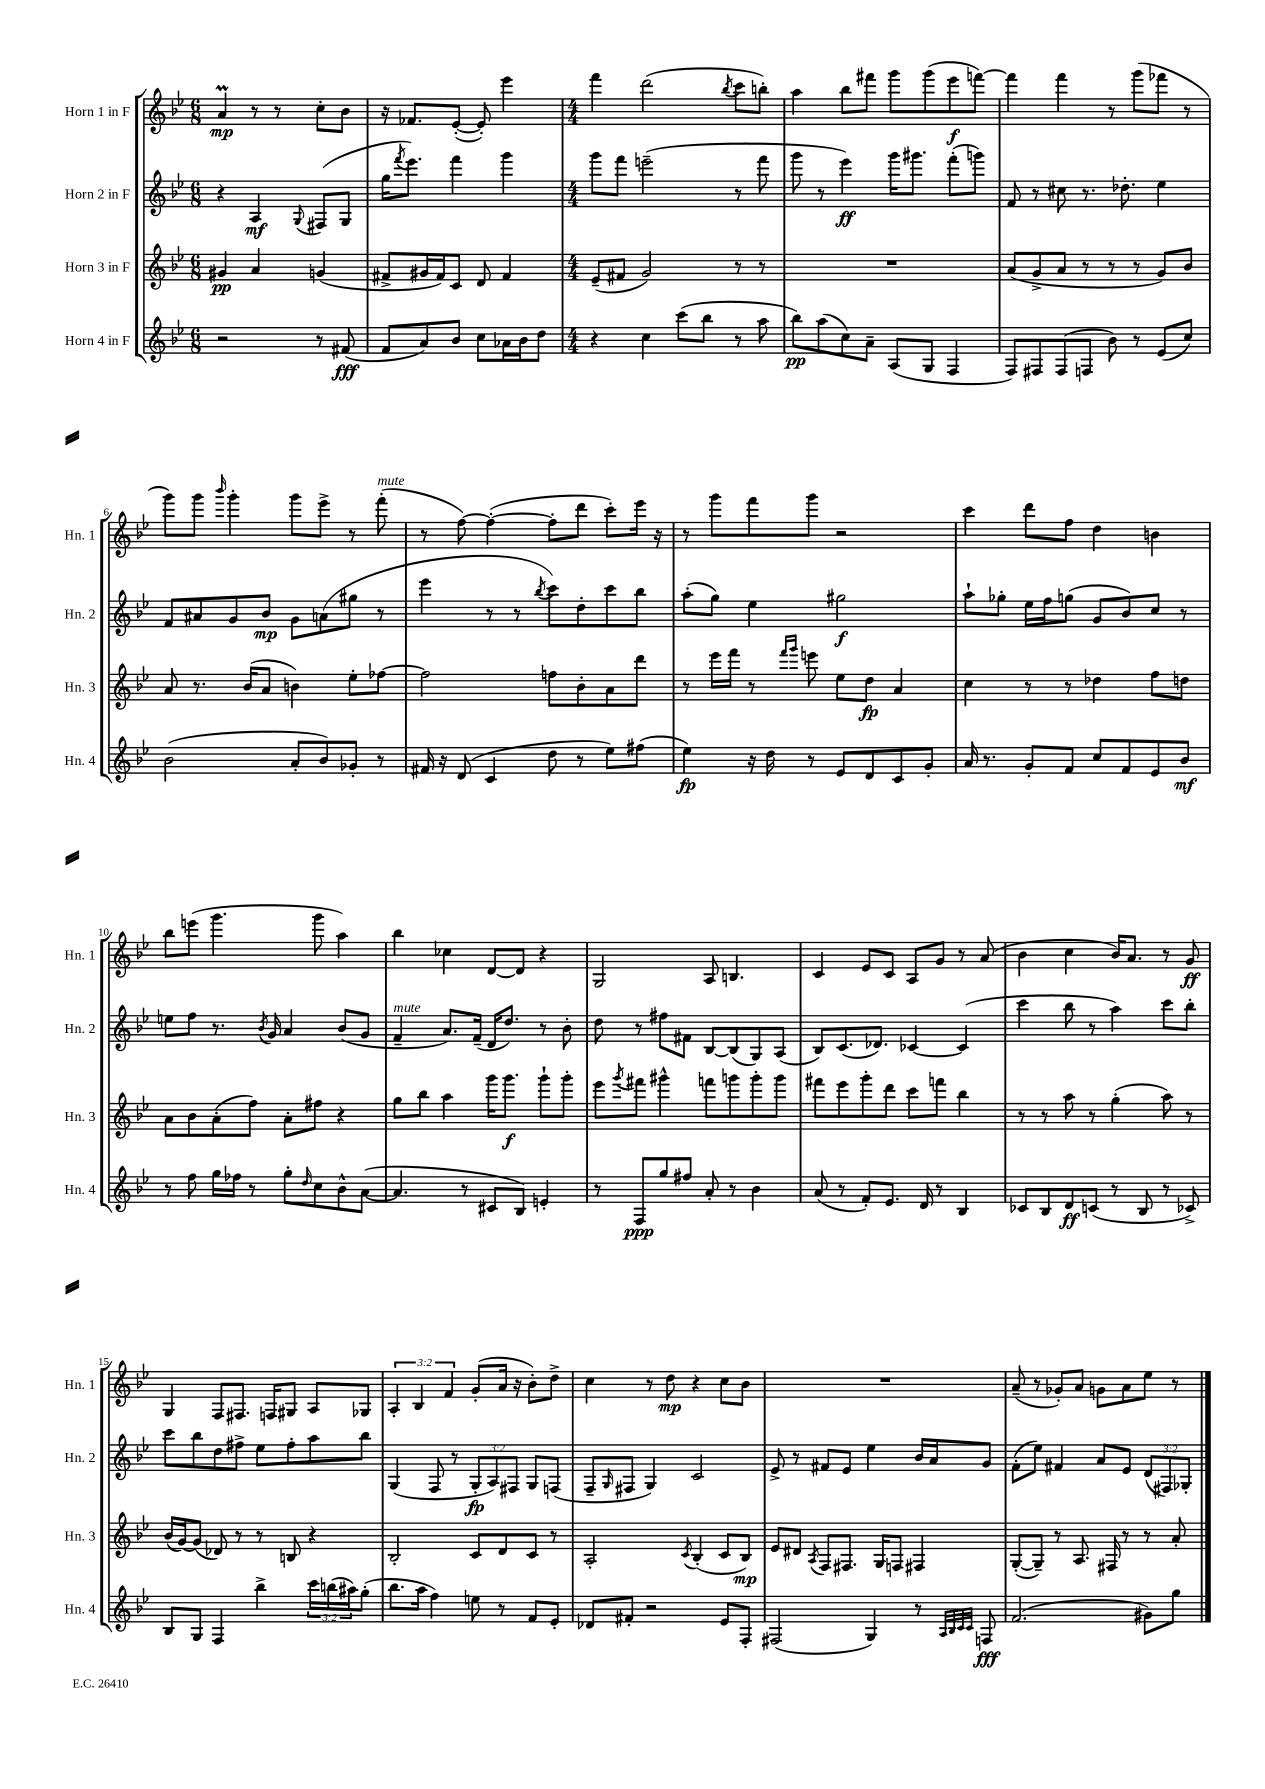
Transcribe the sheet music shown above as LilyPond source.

<<
\new StaffGroup <<
\new Staff = "s0" \with { instrumentName = "Horn 1 in F" shortInstrumentName = "Hn. 1" } {
    \clef treble \key bes \major \numericTimeSignature \time 6/8 \override Staff.TupletNumber.text = #tuplet-number::calc-fraction-text
    a'4\prall\mp r8 r8 c''8-. bes'8 |
    r16 fes'8. ees'8~-.( ees'8-.) ees'''4 |
    \numericTimeSignature \time 4/4 f'''4 d'''2( \acciaccatura { bes''8 } c'''8 b''8-.) |
    a''4 bes''8 fis'''8 g'''8 g'''8( ees'''8\f f'''8~) |
    f'''4 f'''4 r8 g'''8( fes'''8 r8 |
    g'''8) g'''8 \grace { bes'''16 } g'''4-. g'''8 ees'''8-> r8 f'''8-.^\markup { \italic "mute" }( |
    r8 f''8~) f''4~-.( f''8-. d'''8 c'''8-.) ees'''16 r16 |
    r8 g'''8 f'''8 g'''8 r2 |
    c'''4 d'''8 f''8 d''4 b'4 |
    bes''8 e'''8( g'''4. g'''8 a''4) |
    bes''4 ces''4 d'8~ d'8 r4 |
    g2 a8 b4. |
    c'4 ees'8 c'8 a8 g'8 r8 a'8( |
    bes'4 c''4 bes'16) a'8. r8 g'8\ff |
    g4 f8 fis8. f16 gis8 a8 ges8 |
    \tuplet 3/2 { a4-. bes4 f'4 } g'8-.( a'16 r16 bes'8-.) d''8-> |
    c''4 r8 d''8\mp r4 c''8 bes'8 |
    R1 |
    a'8--( r8 ges'8-.) a'8 g'8 a'8 ees''8 r8 \bar "|." |
}
\new Staff = "s1" \with { instrumentName = "Horn 2 in F" shortInstrumentName = "Hn. 2" } {
    \clef treble \key bes \major \numericTimeSignature \time 6/8 \override Staff.TupletNumber.text = #tuplet-number::calc-fraction-text
    r4 a4\mf \appoggiatura { g8 } fis8( g8 |
    g''16 \acciaccatura { f'''8 } ees'''8.) f'''4 g'''4 |
    \numericTimeSignature \time 4/4 g'''8 f'''8 e'''2--( r8 f'''8 |
    g'''8 r8 ees'''4\ff) g'''16 gis'''8. f'''8-.( g'''8) |
    f'8 r8 cis''8 r8. des''8.-. ees''4 |
    f'8 ais'8 g'8 bes'8\mp g'8 a'8( gis''8 r8 |
    ees'''4 r8 r8 \acciaccatura { bes''8 } c'''8) d''8-. c'''8 bes''8 |
    a''8-.( g''8) ees''4 gis''2\f |
    a''8-! ges''8-. ees''16 f''16 g''8( g'8 bes'8) c''8 r8 |
    e''8 f''8 r8. \acciaccatura { bes'8 } g'16 a'4 bes'8( g'8 |
    f'4--^\markup { \italic "mute" } a'8.) f'16--( d'16 d''8.) r8 bes'8-. |
    d''8 r8 fis''8 fis'8 bes8~ bes8( g8) a8( |
    bes8) c'8.( des'8.) ces'4~ ces'4( |
    c'''4 bes''8 r8 a''4) c'''8 bes''8-. |
    c'''8 bes''8 d''8 fis''8-> ees''8 fis''8-. a''8 bes''8 |
    g4( f8 r8 \tuplet 3/2 { g8-.\fp a8) fis8 } g8 f8( |
    f8-- \grace { g16 } fis8 g4) c'2 |
    ees'8-> r8 fis'8 ees'8 ees''4 bes'16 a'16 g'8 |
    f'8-.( ees''8) fis'4 a'8 ees'8 \tuplet 3/2 { d'8( fis8) ges8-. } \bar "|." |
}
\new Staff = "s2" \with { instrumentName = "Horn 3 in F" shortInstrumentName = "Hn. 3" } {
    \clef treble \key bes \major \numericTimeSignature \time 6/8
    gis'4\pp a'4 g'4( |
    fis'8-> gis'16 fis'16) c'8 d'8 fis'4 |
    \numericTimeSignature \time 4/4 ees'8--( fis'8 g'2) r8 r8 |
    R1 |
    a'8( g'8-> a'8 r8 r8 r8 g'8) bes'8 |
    a'8 r8. bes'16( a'8 b'4) ees''8-. fes''8~ |
    fes''2 f''8 bes'8-. a'8 d'''8 |
    r8 ees'''16 f'''16 r8 \grace { f'''16 g'''16 } e'''8 ees''8 d''8\fp a'4 |
    c''4 r8 r8 des''4 f''8 d''8 |
    a'8 bes'8 a'8-.( f''8) a'8-. fis''8 r4 |
    g''8 bes''8 a''4 g'''16 g'''8.\f g'''8-! g'''8-. |
    ees'''8 \acciaccatura { g'''8 } fis'''8 gis'''4-^ f'''8 g'''8 g'''8-. g'''8 |
    fis'''8 ees'''8 g'''8-. d'''8 c'''8 f'''8 bes''4 |
    r8 r8 a''8 r8 g''4-.( a''8) r8 |
    bes'16( g'16~) g'8( des'8) r8 r8 b8 r4 |
    bes2-. c'8 d'8 c'8 r8 |
    a2-. \acciaccatura { c'8 } bes4-.( c'8 bes8\mp) |
    ees'8 dis'8 \acciaccatura { a8 } f8 fis8. g16 f8 fis4 |
    g8~-.( g8--) r8 a8. fis16 r8 r8 a'8-. \bar "|." |
}
\new Staff = "s3" \with { instrumentName = "Horn 4 in F" shortInstrumentName = "Hn. 4" } {
    \clef treble \key bes \major \numericTimeSignature \time 6/8 \override Staff.TupletNumber.text = #tuplet-number::calc-fraction-text
    r2 r8 fis'8\fff( |
    f'8 a'8) bes'8 c''8 aes'16 bes'16 d''8 |
    \numericTimeSignature \time 4/4 r4 c''4 c'''8( bes''8 r8 a''8 |
    bes''8\pp) a''8( c''8) a'8-- a8( g8 f4 |
    f8) fis8 fis8( f8 bes'8) r8 ees'8( c''8) |
    bes'2( a'8-. bes'8) ges'8-. r8 |
    fis'16 r16 d'8( c'4 d''8 r8 ees''8) fis''8( |
    ees''4\fp) r16 d''16 r8 ees'8 d'8 c'8 g'8-. |
    a'16 r8. g'8-. f'8 c''8 f'8 ees'8 bes'8\mf |
    r8 f''8 g''16 fes''16 r8 g''8-. \grace { d''16 } c''8 bes'8-^ a'8~( |
    a'4. r8 cis'8 bes8) e'4-. |
    r8 f8\ppp g''8 fis''8 a'8-. r8 bes'4 |
    a'8( r8 f'8-.) ees'8. d'16 r8 bes4 |
    ces'8 bes8 d'8\ff c'8( r8 bes8 r8 ces'8->) |
    bes8 g8 f4 bes''4-> \tuplet 3/2 { c'''16 b''16( ais''16) } g''8-.( |
    bes''8. a''16 f''4) e''8 r8 f'8 ees'8-. |
    des'8 fis'8-. r2 ees'8 f8-. |
    fis2( g4) r8 \grace { a32 bes32 c'32 c'32 } f8\fff |
    f'2.( gis'8) g''8 \bar "|." |
}
>>
>>
